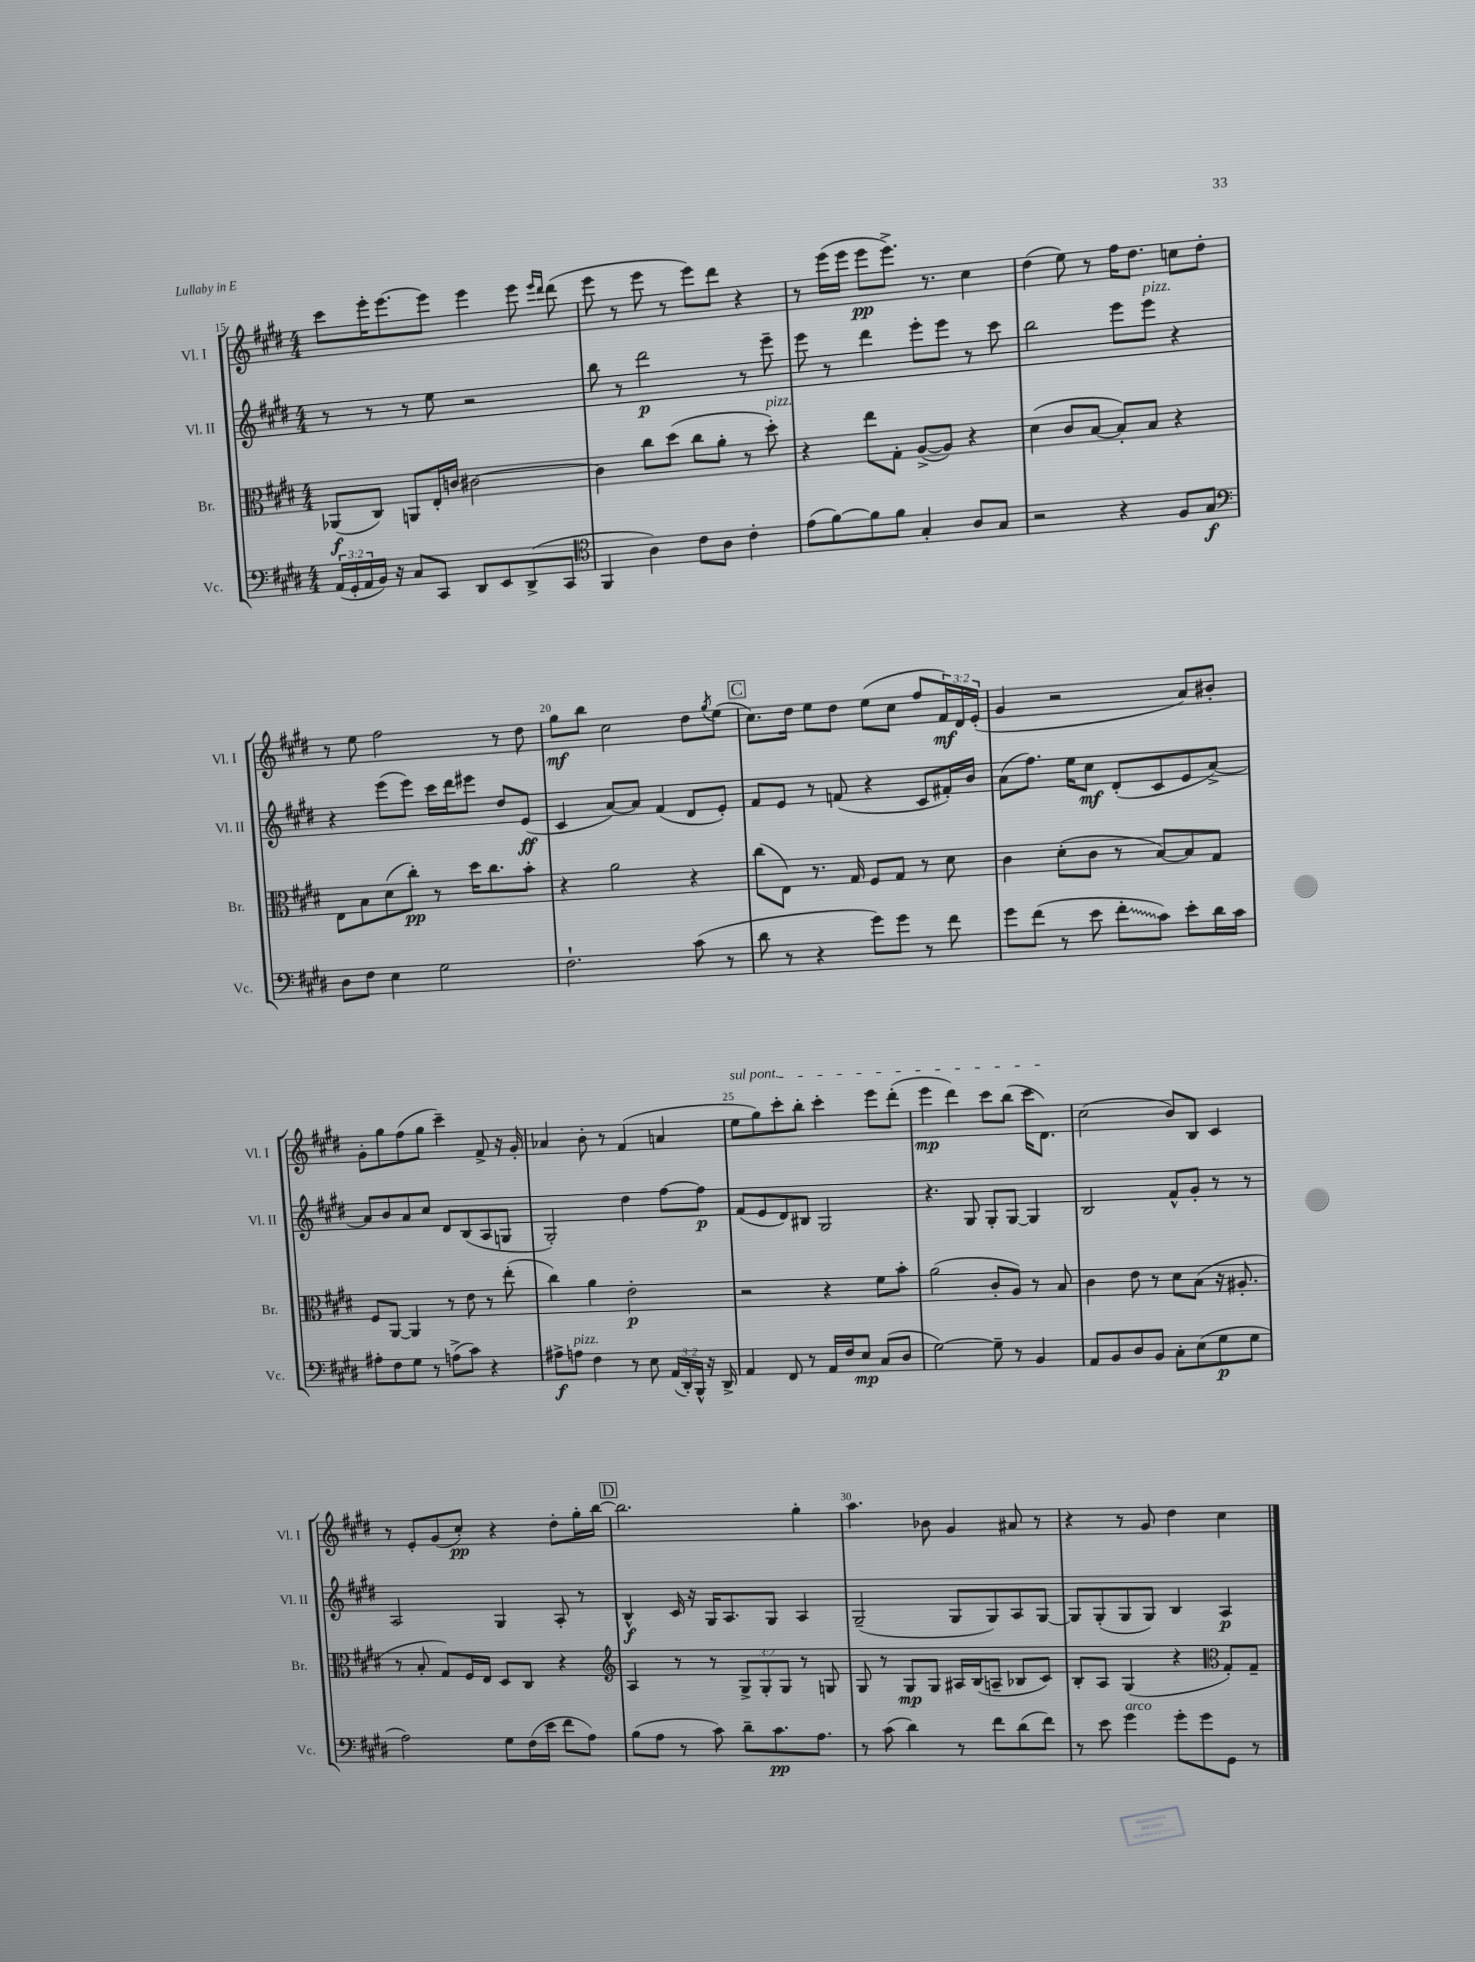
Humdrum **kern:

**kern	**kern	**kern	**kern
*staff4	*staff3	*staff2	*staff1
*clefF4	*clefC3	*clefG2	*clefG2
*k[f#c#g#d#]	*k[f#c#g#d#]	*k[f#c#g#d#]	*k[f#c#g#d#]
*M4/4	*M4/4	*M4/4	*M4/4
(24AA	(8AA-	8r	8ccc#
24GG#'	.	.	.
24AA	.	.	.
16BB)	8C#)	8r	16eee'
16r	.	.	[8.eee
8C#	8AA	8r	.
8CC#	16E'	8ee	8eee]
.	16c	.	.
8DD#	[2c#	2r	4eee
8EE	.	.	.
(8DD#^	.	.	8eee
.	.	.	16qqeee
.	.	.	16qqddd#
8CC#	.	.	(8ddd#
=	=	=	=
*clefC4	*	*	*
4FF#	4c#]	8bb	8eee
.	.	8r	8r
4A)	8cc#	2ddd#	8eee
.	(8dd#	.	8r
8c#	8cc#	.	8eee)
8A	8a'	.	8ddd#
4c#'	8r	8r	4r
.	8dd#')	8eee~	.
=	=	=	=
(8e	4r	8eee	8r
[8f#)	.	8r	(16eee
.	.	.	16eee
8f#]	8ee	4ddd#	8eee
8f#	8G#'	.	8.eee^)
4G#'	([8A^	8eee'	.
.	.	.	8.r
.	8A])	8eee	.
8A	4r	8r	4cc#
8G#	.	8ccc#	.
=	=	=	=
2r	(4d#	2bb	(4dd#
.	8c#	.	8ee)
.	[8B	.	8r
4r	8B'])	8eee	16ff#
.	.	.	8.dd#
.	8B	8eee	.
8F#	4r	4r	8cc
8G#	.	.	8dd#'
=	=	=	=
*clefF4	*	*	*
8D#	8E	4r	8r
8F#	8B	.	8ee
4E	(8d#	(8eee	2ff#
.	8cc#')	8eee)	.
2G#	8r	16ccc#	.
.	.	16ddd#	.
.	16dd#	8eee#	.
.	8.cc#	.	.
.	.	8dd#	8r
.	8b'	(8e	8dd#
=	=	=	=
2.F#`	4r	4c#	8gg#
.	.	.	8bb
.	2a	[8a)	2cc#
.	.	8a]	.
.	.	(4f#	.
(8c#	4r	8d#	8dd#
.	.	.	8qgg#
8r	.	8e')	(8ee
=	=	=	=
8d#	(8cc#	8f#	8.cc#)
8r	8E)	8e	.
.	.	.	16dd#
4r	8.r	8r	8ee
.	.	(8f	8dd#
.	16G#	.	.
8g#)	8F#	4r	(8ee
8g#	8G#	.	8cc#
8r	8r	8c#	8ff#
8f#	8d#	16f#')	24f#)
.	.	.	24d#
.	.	16b	.
.	.	.	(24e'
=	=	=	=
8g#	4c#	(8a	4g#
(8f#	.	8.ff#)	.
8r	(8d#'	.	2r
.	.	16ee	.
8e	8c#	8cc#	.
8f#'	8r	(8d#'	.
8c#)	[8B)	8c#	.
8e'	8B]	8e	8a)
16d#	8G#	[8a^)	8b#'
16c#	.	.	.
=	=	=	=
8A#'	8F#	8a]	8g#'
8F#	[8AA	8b	8gg#
8G#	4AA]	8a	(8ff#
8r	.	8cc#	8gg#
(8A^	8r	8d#	4ccc#~)
8c#)	8e	(8B	.
4r	8r	8A	8f#^
.	(8ee'	8G	16r
.	.	.	16g#'
=	=	=	=
8A#^	4cc#)	2G#')	4a-
8A	.	.	.
4F#	4a	.	8b'
.	.	.	8r
8r	2e'	4dd#	(4f#
8E	.	.	.
(24AA	.	[8ff#	4a
24DD#')	.	.	.
24BBB^^	.	.	.
16r	.	8ff#]	.
16DD#^	.	.	.
=	=	=	=
4AA	2r	(8f#	8ee
.	.	8e	8gg#)
8FF#	.	8d#)	8ccc#'
8r	.	8B#	8bb'
16AA	4r	2G#	4ccc#'
16F#	.	.	.
8E	.	.	.
(8C#	8f#	.	8eee
8D#	8b'	.	(8ddd#'
=	=	=	=
[2G#)	(2a	4.r	4eee
.	.	.	4ddd#)
.	.	8G#	.
8G#~]	8c#'	8G#'	8ccc#
8r	8A)	[8G#	(8bb
4BB	8r	4G#]	16ccc#
.	.	.	8.d#)
.	8B	.	.
=	=	=	=
8AA	4c#	2B	(2cc#
8BB	.	.	.
8D#	8e	.	.
8BB	8r	.	.
8C#'	8d#	8f#^^	8b)
(8E	(8B	8g#'	8B
8G#	16r	8r	4c#
.	8.A#'	.	.
8G#	.	8r	.
=	=	=	=
2A)	8r	2A	8r
.	8B'	.	8e'
.	8G#)	.	(8g#
.	16F#	.	8cc#')
.	16E	.	.
8G#	8D#	4G#	4r
(16F#	8C#	.	.
16e	.	.	.
8f#	4r	8A'	8dd#'
8A)	.	8r	16gg#'
.	.	.	[16bb
=	=	=	=
*	*clefG2	*	*
(8B	4A	4B^^	2.bb]
8A	.	.	.
8r	8r	16c#	.
.	.	16r	.
8c#)	8r	16G#	.
.	.	8.A	.
8d#~	12G#^	.	.
.	12G#'	.	.
8.c#	.	8G#	.
.	12G#	.	.
.	8r	4A	4gg#'
8.A	.	.	.
.	8G	.	.
=	=	=	=
8r	8G#	(2G#~	4.aa
(8c#	8r	.	.
4d#)	8G#	.	.
.	8G#	.	8b-
8r	16A#	8G#	4g#
.	(16B	.	.
8f#	8A~	8G#)	.
(8d#	8B-	8A	8a#
8f#)	8c#)	[8G#	8r
=	=	=	=
8r	8B'	8G#]	4r
8e	8A	(8G#'	.
4g#	(4G#	8G#	8r
.	.	8G#)	8g#
8g#'	4r	4B	4dd#
8g#	.	.	.
*	*clefC3	*	*
8GG#	8G#')	4A	4cc#
8r	8G#~	.	.
==	==	==	==
*-	*-	*-	*-
